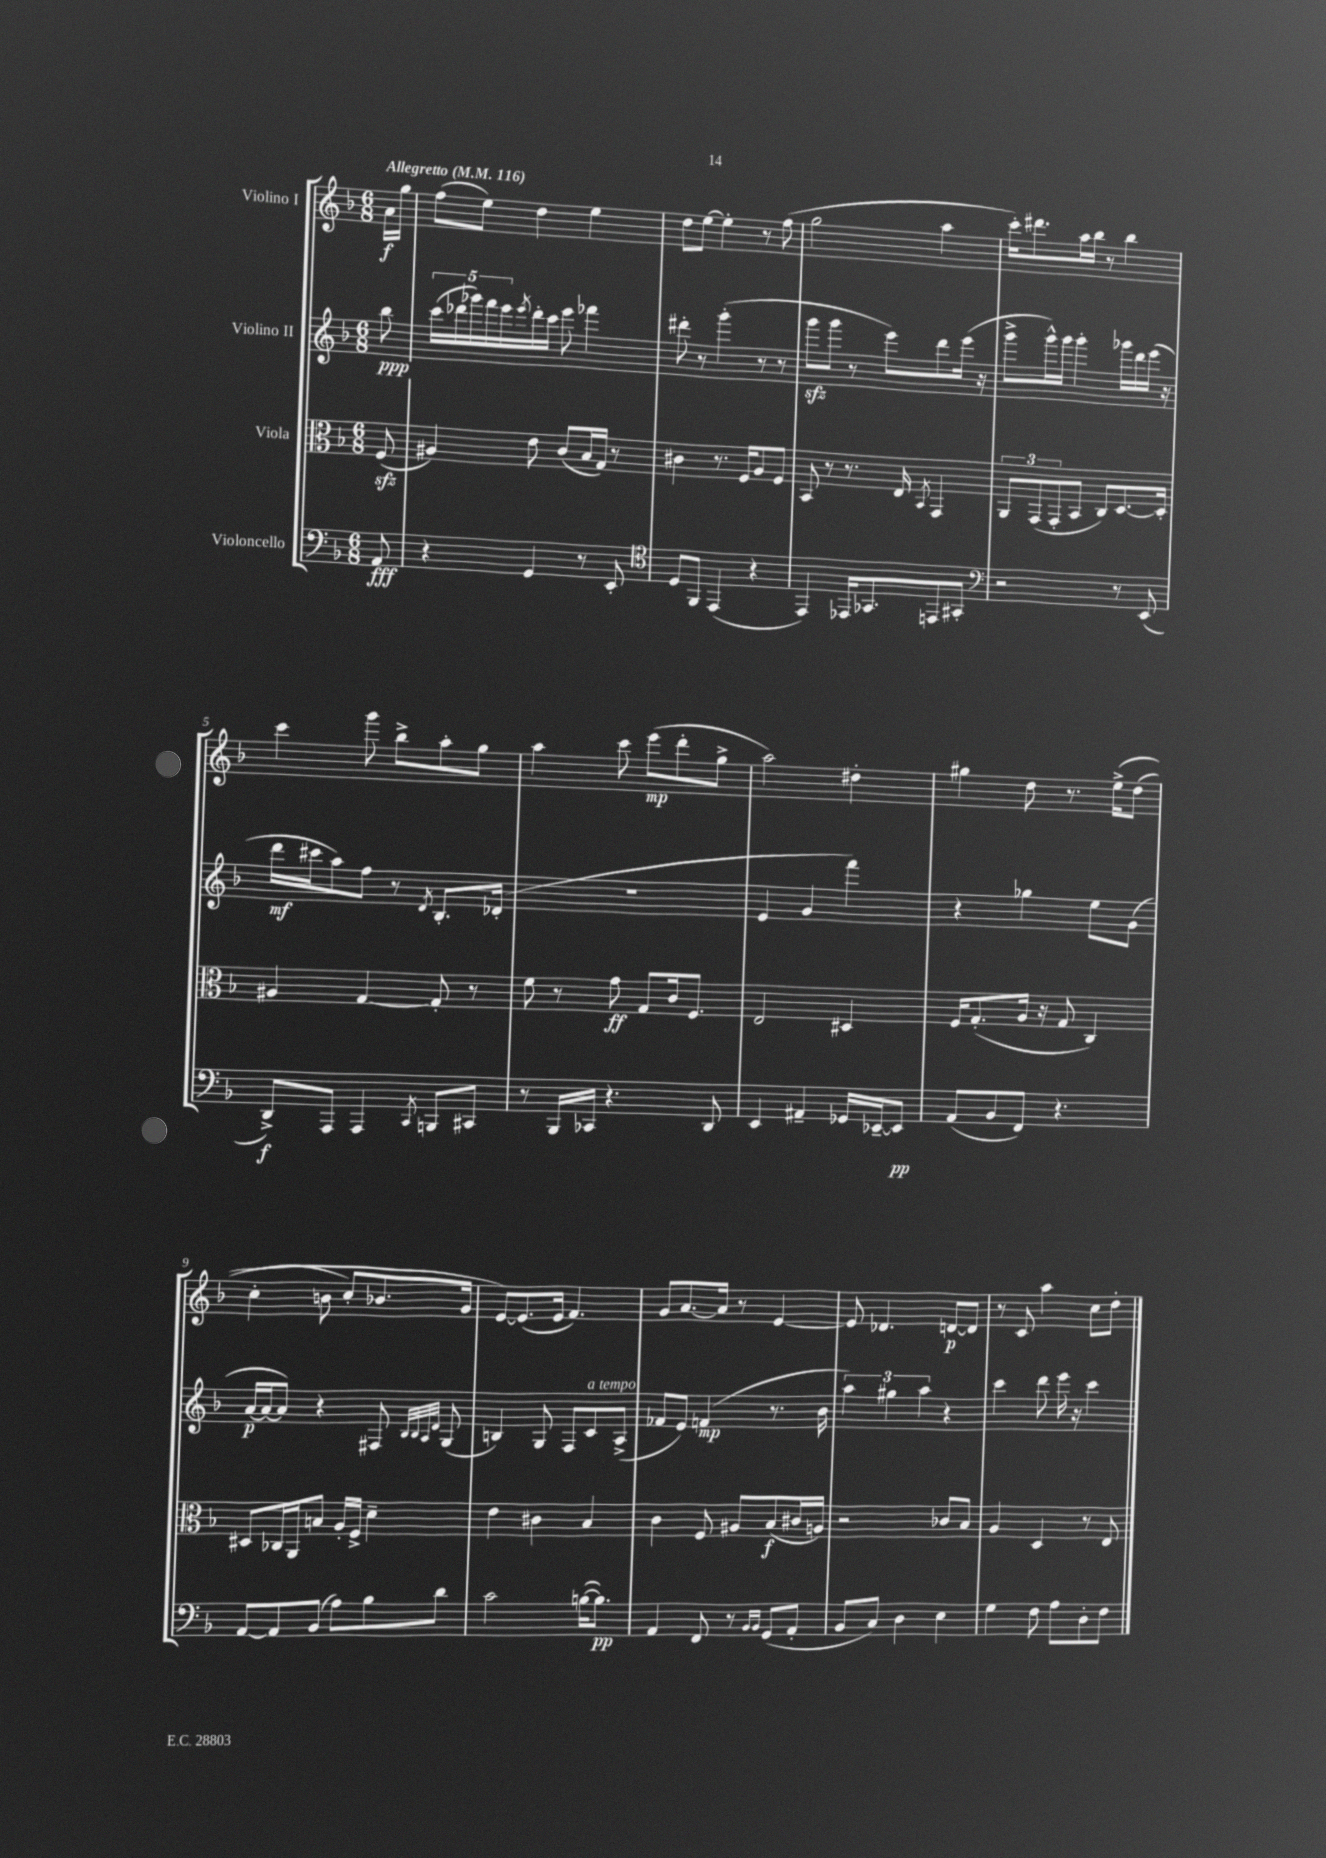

**kern	**dynam	**kern	**dynam	**kern	**dynam	**kern	**dynam
*part4	*part4	*part3	*part3	*part2	*part2	*part1	*part1
*staff4	*staff4	*staff3	*staff3	*staff2	*staff2	*staff1	*staff1
*I"Violoncello	*	*I"Viola	*	*I"Violino II	*	*I"Violino I	*
*clefF4	*	*clefC3	*	*clefG2	*	*clefG2	*
*k[b-]	*	*k[b-]	*	*k[b-]	*	*k[b-]	*
*M6/8	*	*M6/8	*	*M6/8	*	*M6/8	*
*MM116	*	*MM116	*	*MM116	*	*MM116	*
=	=	=	=	=	=	=	=
!	!	!	!	!	!	!LO:TX:a:B:t=Allegretto	!
8AA/	fff	(8Fzz/	.	8bb-\	ppp	16a\LL	f
.	.	.	.	.	.	16gg\JJ	.
=1	=1	=1	=1	=1	=1	=1	=1
4r	.	4A#X/)	.	(20ccc\LL	.	(8ff\L	.
.	.	.	.	20ddd-X\	.	.	.
.	.	.	.	20ggg-X\)	.	.	.
.	.	.	.	.	.	8ee\J)	.
.	.	.	.	20fff\	.	.	.
.	.	.	.	20eee\	.	.	.
.	.	.	.	8qeee/	.	.	.
4GG/	.	8e\	.	16ddd-'\	.	4dd\	.
.	.	.	.	16ccc\JJ	.	.	.
.	.	(8c/L	.	8eee\	.	.	.
8r	.	16B-/L	.	4fff-X\	.	4ee\	.
.	.	16G/JJ)	.	.	.	.	.
8EE'/	.	8r	.	.	.	.	.
=2	=2	=2	=2	=2	=2	=2	=2
*clefC4	*	*	*	*	*	*	*
8D/L	.	4c#X\	.	8ddd#X'\	.	8dd\L	.
8FF/J	.	.	.	8r	.	[8ee\J	.
(4EE/	.	8.r	.	(4ggg'\	.	4ee'\]	.
.	.	16F/KL	.	.	.	.	.
4r	.	8A/	.	8r	.	8r	.
.	.	8F/J	.	8r	.	(8ff\	.
=3	=3	=3	=3	=3	=3	=3	=3
4EE/)	.	8BB-/	.	8gggzz\L	.	2gg\	.
.	.	8r	.	8ggg\J	.	.	.
16EE-X/KL	.	8.r	.	8r	.	.	.
8.GG-X/	.	.	.	.	.	.	.
.	.	.	.	8eee\L)	.	.	.
.	.	16E/	.	.	.	.	.
.	.	8qBB-/	.	.	.	.	.
8EEn/	.	4GG/	.	8ddd\	.	4aa\	.
8GG#X'/J	.	.	.	(16eee\Jk	.	.	.
.	.	.	.	16r	.	.	.
=4	=4	=4	=4	=4	=4	=4	=4
*clefF4	*	*	*	*	*	*	*
2r	.	12AA/L	.	8ggg^\L	.	16ccc'\KL)	.
.	.	.	.	.	.	8.ddd#X\	.
.	.	(12GG/	.	.	.	.	.
.	.	.	.	16ggg^^\L)	.	.	.
.	.	12GG'/	.	.	.	.	.
.	.	.	.	16ggg\JJ	.	.	.
.	.	8BB-/J	.	4ggg'\	.	16aa\L	.
.	.	.	.	.	.	16bb-\JJ	.
.	.	8C/L)	.	.	.	8r	.
8r	.	[8.D/	.	16ggg-X\LL	.	4bb-\	.
.	.	.	.	16ddd\	.	.	.
(8EE/	.	.	.	(16eee\JJ	.	.	.
.	.	16D'/Jk]	.	16r	.	.	.
!!LO:LB:g=z
=5	=5	=5	=5	=5	=5	=5	=5
8DD^/L)	f	4A#X/	.	16ddd\LL	mf	4ccc\	.
.	.	.	.	16ccc#X\J	.	.	.
8AAA/J	.	.	.	8aa\)	.	.	.
4AAA/	.	[4G/	.	8ff\J	.	8ggg\	.
.	.	.	.	8r	.	8bb-^\L	.
8qCC/	.	.	.	8qd/	.	.	.
8BBBn/L	.	8G'/]	.	8.B-'/L	.	8aa'\	.
8CC#X/J	.	8r	.	.	.	8gg\J	.
.	.	.	.	(16d-X'/Jk	.	.	.
=6	=6	=6	=6	=6	=6	=6	=6
8r	.	8f\	.	2.r	.	4aa\	.
16BBB-/LL	.	8r	.	.	.	.	.
16CC-X/JJ	.	.	.	.	.	.	.
4.r	.	8g\	ff	.	.	8ccc\	.
.	.	8G/L	.	.	.	(8eee\L	mp
.	.	16c/k	.	.	.	8ddd'\	.
.	.	8.F/J	.	.	.	.	.
8DD/	.	.	.	.	.	8gg^\J	.
=7	=7	=7	=7	=7	=7	=7	=7
4EE/	.	2E/	.	4e/	.	2aa\)	.
4AA#X~/	.	.	.	4g/	.	.	.
16GG-X/LL	.	4D#X/	.	4fff\)	.	4dd#X'\	.
[16EE-X~/J	.	.	.	.	.	.	.
8EE-/J]	pp	.	.	.	.	.	.
=8	=8	=8	=8	=8	=8	=8	=8
(8AA/L	.	16F/KL	.	4r	.	4gg#X\	.
.	.	(8.G'/	.	.	.	.	.
8BB-/	.	.	.	.	.	.	.
8FF/J)	.	16A/Jk	.	4gg-X\	.	8dd\	.
.	.	16r	.	.	.	.	.
4.r	.	8G/	.	.	.	8.r	.
.	.	4C/)	.	8ee\L	.	.	.
.	.	.	.	.	.	(16ee^\KL	.
.	.	.	.	(8g\J	.	(8dd\J	.
!!LO:LB:g=z
=9	=9	=9	=9	=9	=9	=9	=9
[8AA/L	.	8D#X/L	.	[16a/LL	p	4cc'\	.
.	.	.	.	16a/J_	.	.	.
8AA/]	.	16C-X/L	.	8a/J])	.	.	.
.	.	16AA/J	.	.	.	.	.
(8BB-/J	.	8Bn/J	.	4r	.	8bn\	.
8A\L)	.	16A'/LL	.	.	.	8cc'/L)	.
.	.	16F^/JJ	.	.	.	.	.
8B-\	.	4d~\	.	8F#X/	.	8.b-X/	.
.	.	.	.	32qqB-/LLL	.	.	.
.	.	.	.	32qqB-/	.	.	.
.	.	.	.	32qqA/	.	.	.
.	.	.	.	32qqd/JJJ	.	.	.
8d\J	.	.	.	(8G/	.	.	.
.	.	.	.	.	.	16g/Jk	.
=10	=10	=10	=10	=10	=10	=10	=10
2c\	.	4e\	.	4Bn/)	.	[8e/L)	.
.	.	.	.	.	.	(8.e/]	.
.	.	4c#X\	.	8G/	.	.	.
.	.	.	.	.	.	16e/Jk	.
.	.	.	.	8F/L	.	4.f/)	.
!	!	!	!	!LO:TX:a:i:t=a tempo	!	!	!
([16Bn\KL	.	4B-/	.	8c/	.	.	.
8.B\J])	pp	.	.	.	.	.	.
.	.	.	.	(8A^/J	.	.	.
=11	=11	=11	=11	=11	=11	=11	=11
4AA/	.	4c\	.	8f-X/L	.	8g/L	.
.	.	.	.	8e/J)	.	[8.a/	.
8FF/	.	8F/	.	(4fn/	mp	.	.
.	.	.	.	.	.	16a/Jk]	.
8r	.	8A#X/L	.	.	.	8r	.
16qqBB-/LL	.	.	.	.	.	.	.
16qqBB-/JJ	.	.	.	.	.	.	.
(8GG/L	.	(8B-/	f	8.r	.	[4e/	.
8AA'/J	.	16c#X/L	.	.	.	.	.
.	.	16An/JJ)	.	16b-\	.	.	.
=12	=12	=12	=12	=12	=12	=12	=12
8BB-/L	.	2r	.	6aa\)	.	8e/]	.
8C/J)	.	.	.	.	.	4.d-X/	.
.	.	.	.	6gg#X\	.	.	.
4D\	.	.	.	.	.	.	.
.	.	.	.	6aa\	.	.	.
4E\	.	8c-X/L	.	4r	.	[8dn/L	p
.	.	8B-/J	.	.	.	8d/J]	.
=13	=13	=13	=13	=13	=13	=13	=13
4G\	.	4A/	.	4ccc\	.	8r	.
.	.	.	.	.	.	8c/	.
8F\	.	4D/	.	8ddd\	.	4aa\	.
8A\L	.	.	.	16eee\	.	.	.
.	.	.	.	16r	.	.	.
8D'\	.	8r	.	4ccc\	.	8cc\L	.
8F\J	.	8E/	.	.	.	8dd'\J	.
==	==	==	==	==	==	==	==
*-	*-	*-	*-	*-	*-	*-	*-
